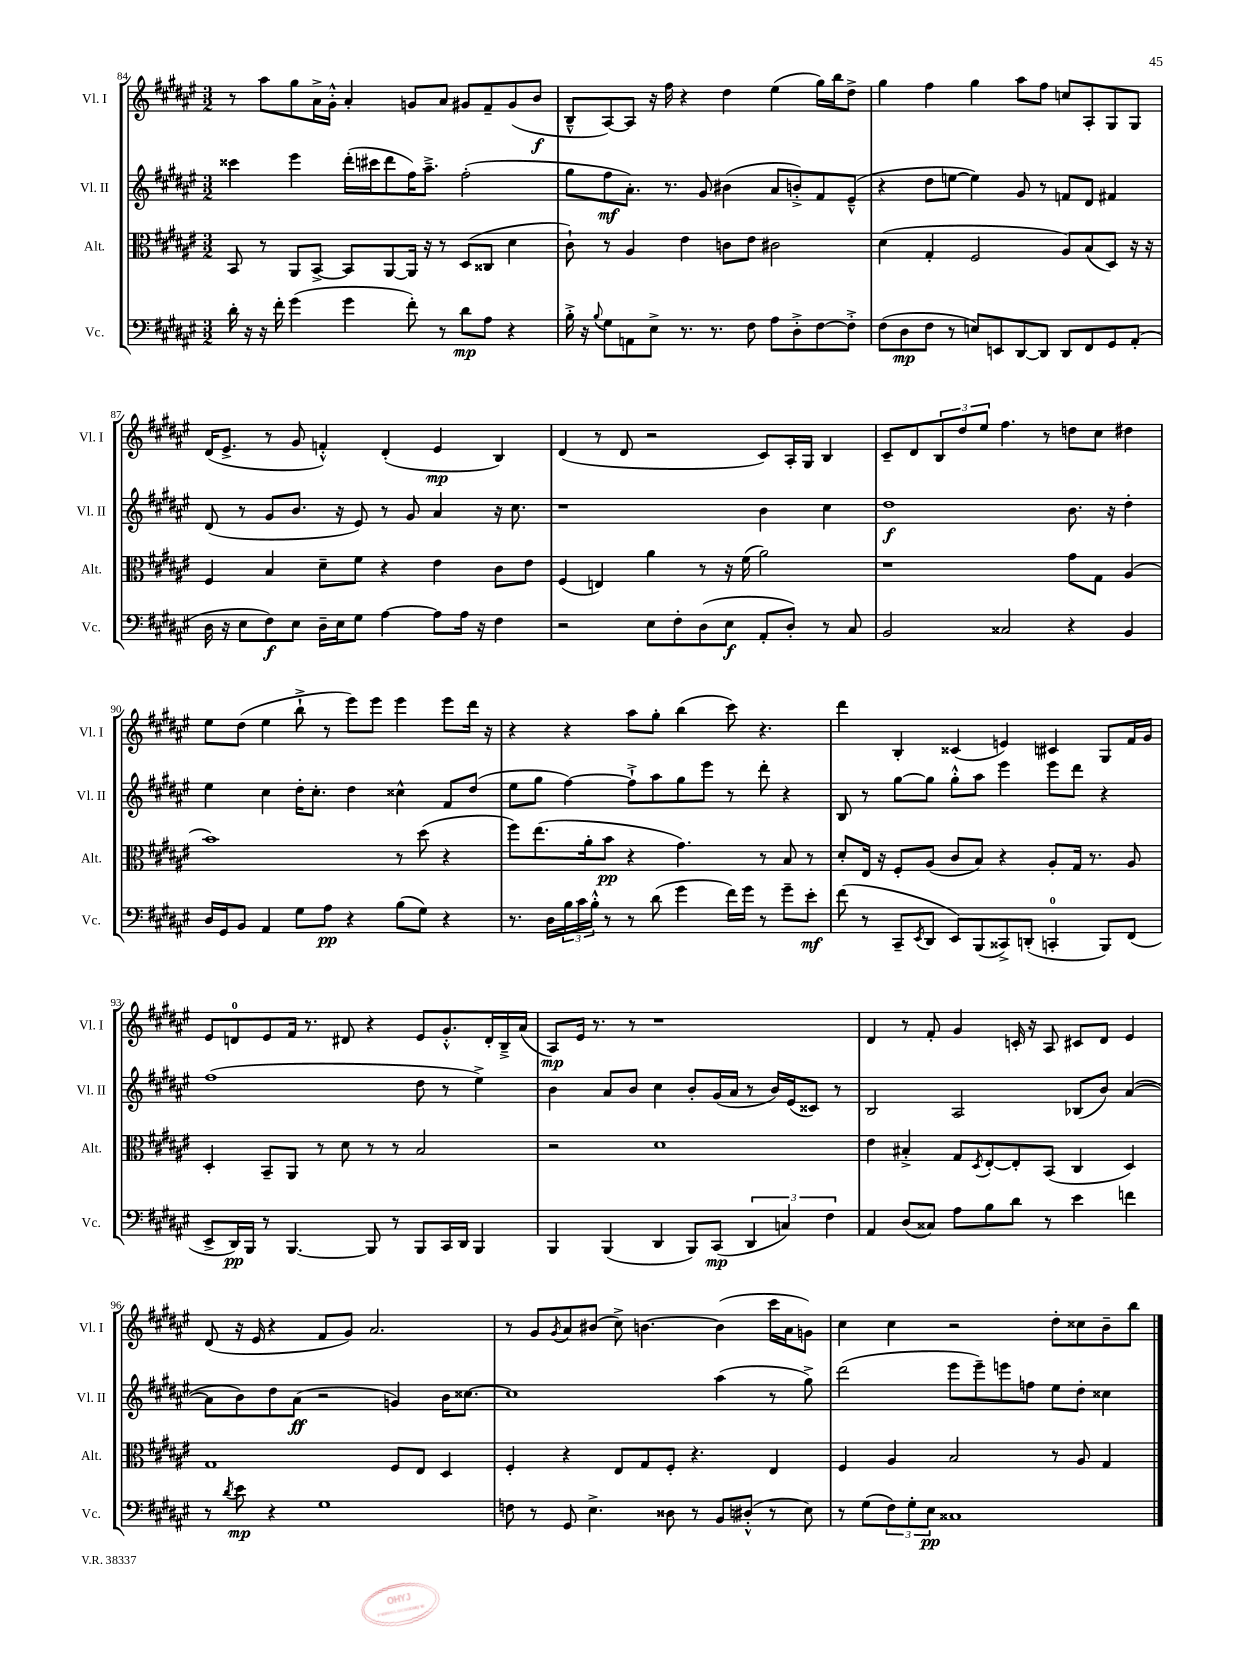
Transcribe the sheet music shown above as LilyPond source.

<<
\new StaffGroup <<
\new Staff = "s0" \with { instrumentName = "Vl. I" shortInstrumentName = "Vl. I" } {
    \clef treble \key fis \major \numericTimeSignature \time 3/2
    r8 ais''8 gis''8 ais'16-> gis'16-.-^ ais'4-. g'8 ais'8 gis'8 fis'8-- gis'8( b'8\f |
    b8---^ ais8~) ais8 r16 fis''16 r4 dis''4 eis''4( gis''16) b''16 dis''8-> |
    gis''4 fis''4 gis''4 ais''8 fis''8 c''8 ais8-. gis8 gis8 |
    dis'16( eis'8.-> r8 gis'8 f'4-.-^) dis'4-.( eis'4\mp b4) |
    dis'4( r8 dis'8 r2 cis'8) ais16-. gis16 b4 |
    cis'8-- dis'8 \tuplet 3/2 { b8 dis''8 eis''8 } fis''4. r8 d''8 cis''8 dis''4 |
    eis''8 dis''8( eis''4 b''8-!-> r8 eis'''8) eis'''8 eis'''4 eis'''8 dis'''16 r16 |
    r4 r4 ais''8 gis''8-. b''4( cis'''8) r4. |
    dis'''4 b4-. cisis'4( e'4) cis'4 gis8 fis'16 gis'16 |
    eis'8 d'8-0 eis'8 fis'16 r8. dis'8 r4 eis'8 gis'8.-.-^ dis'16-. b16---> ais'16( |
    ais8\mp) eis'16 r8. r8 r1 |
    dis'4 r8 fis'8-. gis'4 c'16-. r16 ais8 cis'8 dis'8 eis'4 |
    dis'8( r16 eis'16 r4 fis'8 gis'8) ais'2. |
    r8 gis'8 \acciaccatura { gis'8 } ais'8 bis'8( cis''8->) b'4.~ b'4( cis'''16 ais'16 g'8) |
    cis''4 cis''4 r2 dis''8-. cisis''8 b'8-- b''8 \bar "|." |
}
\new Staff = "s1" \with { instrumentName = "Vl. II" shortInstrumentName = "Vl. II" } {
    \clef treble \key fis \major \numericTimeSignature \time 3/2
    cisis'''4 eis'''4 dis'''16-.( cis'''16 dis'''8 fis''16) ais''8.---> fis''2-.( |
    gis''8 fis''8\mf ais'8.-.) r8. gis'8 bis'4( ais'8 b'8-.->) fis'8 eis'8---^( |
    r4 dis''8 e''8~ e''4) gis'8 r8 f'8 dis'8 fis'4 |
    dis'8( r8 gis'8 b'8. r16 eis'8) r8 gis'8 ais'4 r16 cis''8. |
    r1 b'4 cis''4 |
    dis''1\f b'8. r16 dis''4-. |
    eis''4 cis''4 dis''16-. cis''8.-. dis''4 cisis''4-^ fis'8 dis''8( |
    eis''8 gis''8 fis''4~) fis''8-!-> ais''8 gis''8 eis'''8 r8 dis'''8-. r4 |
    b8 r8 gis''8~ gis''8 gis''8-.-^ ais''8 eis'''4 eis'''8 dis'''8 r4 |
    fis''1( dis''8 r8 eis''4->) |
    b'4 ais'8 b'8 cis''4 b'8-. gis'16( ais'16 r8 b'16) eis'16( cisis'8) r8 |
    b2 ais2 bes8( b'8) ais'4~( |
    ais'8 b'8) dis''8 ais'8\ff( r2 g'4) b'16 cisis''8.~ |
    cisis''1 ais''4( r8 gis''8->) |
    dis'''2( eis'''8 eis'''8--) e'''8 f''8 eis''8 dis''8-. cisis''4 \bar "|." |
}
\new Staff = "s2" \with { instrumentName = "Alt." shortInstrumentName = "Alt." } {
    \clef alto \key fis \major \numericTimeSignature \time 3/2
    b,8 r8 ais,8 b,8~-> b,8 ais,8~ ais,16 r16 r8 dis8( cisis8 dis'4 |
    cis'8-!) r8 ais4 eis'4 c'8 eis'8 cis'2 |
    dis'4( gis4-. fis2 ais8) b8( dis8) r16 r16 |
    fis4 b4 dis'8-- fis'8 r4 eis'4 cis'8 eis'8 |
    fis4( e4) ais'4 r8 r16 fis'16( ais'2) |
    r1 gis'8 gis8 ais4( |
    b'1) r8 dis''8( r4 |
    fis''8) eis''8.( ais'16-. b'8\pp r4 gis'4.) r8 b8 r8 |
    dis'8-. eis16 r16 fis8-. ais8( cis'8 b8) r4 ais8-. gis16 r8. ais8 |
    dis4-. b,8-- ais,8 r8 dis'8 r8 r8 b2 |
    r2 dis'1 |
    eis'4 bis4-.-> gis8 \acciaccatura { dis8 } eis8~-. eis8-. b,8( cis4 dis4) |
    gis1 fis8 eis8 dis4 |
    fis4-. r4 eis8 gis8 fis8-. r4. eis4 |
    fis4 ais4 b2 r8 ais8 gis4 \bar "|." |
}
\new Staff = "s3" \with { instrumentName = "Vc." shortInstrumentName = "Vc." } {
    \clef bass \key fis \major \numericTimeSignature \time 3/2
    dis'16-. r16 r16 fis'16-. gis'4( gis'4 fis'8-.) r8 dis'8\mp ais8 r4 |
    b16-.-> r16 \appoggiatura { b8 } gis8 a,8 eis8-> r8. r8. fis8 ais8 dis8-.-> fis8~ fis8-.-> |
    fis8( dis8\mp fis8 r8 e8) e,8 dis,8~ dis,8 dis,8 fis,8 gis,8 ais,8-.( |
    dis16 r16 eis8 fis8\f) eis8 dis16-- eis16 gis8 ais4~ ais8 ais16 r16 fis4 |
    r2 eis8 fis8-. dis8( eis8\f ais,8-. dis8-.) r8 cis8 |
    b,2 cisis2 r4 b,4 |
    dis16 gis,16 b,8 ais,4 gis8 ais8\pp r4 b8( gis8) r4 |
    r8. dis16 \tuplet 3/2 { b16 cis'16 b16-.-^ } r8 r8 dis'8( gis'4 fis'16) gis'16 r8 gis'8-- eis'8-.\mf |
    fis'8( r8 cis,8-- \acciaccatura { eis,8 } dis,8 eis,8) b,,8( cisis,8->) d,8-.( c,4-0-. b,,8) fis,8( |
    eis,8-> dis,16\pp) b,,16 r8 b,,4.~ b,,8 r8 b,,8 cis,16 dis,16 b,,4 |
    b,,4 b,,4( dis,4 b,,8) cis,8\mp( \tuplet 3/2 { dis,4 c4) fis4 } |
    ais,4 dis8( cisis8) ais8 b8 dis'8 r8 eis'4 f'4 |
    r8 \acciaccatura { dis'8 } eis'8\mp r4 gis1 |
    f8 r8 gis,8 eis4.-> disis8 r8 b,8 dis8-.-^( r8 eis8) |
    r8 gis8( \tuplet 3/2 { fis8) gis8-. eis8\pp } cisis1 \bar "|." |
}
>>
>>
\layout { \context { \Score currentBarNumber = #84 } }
